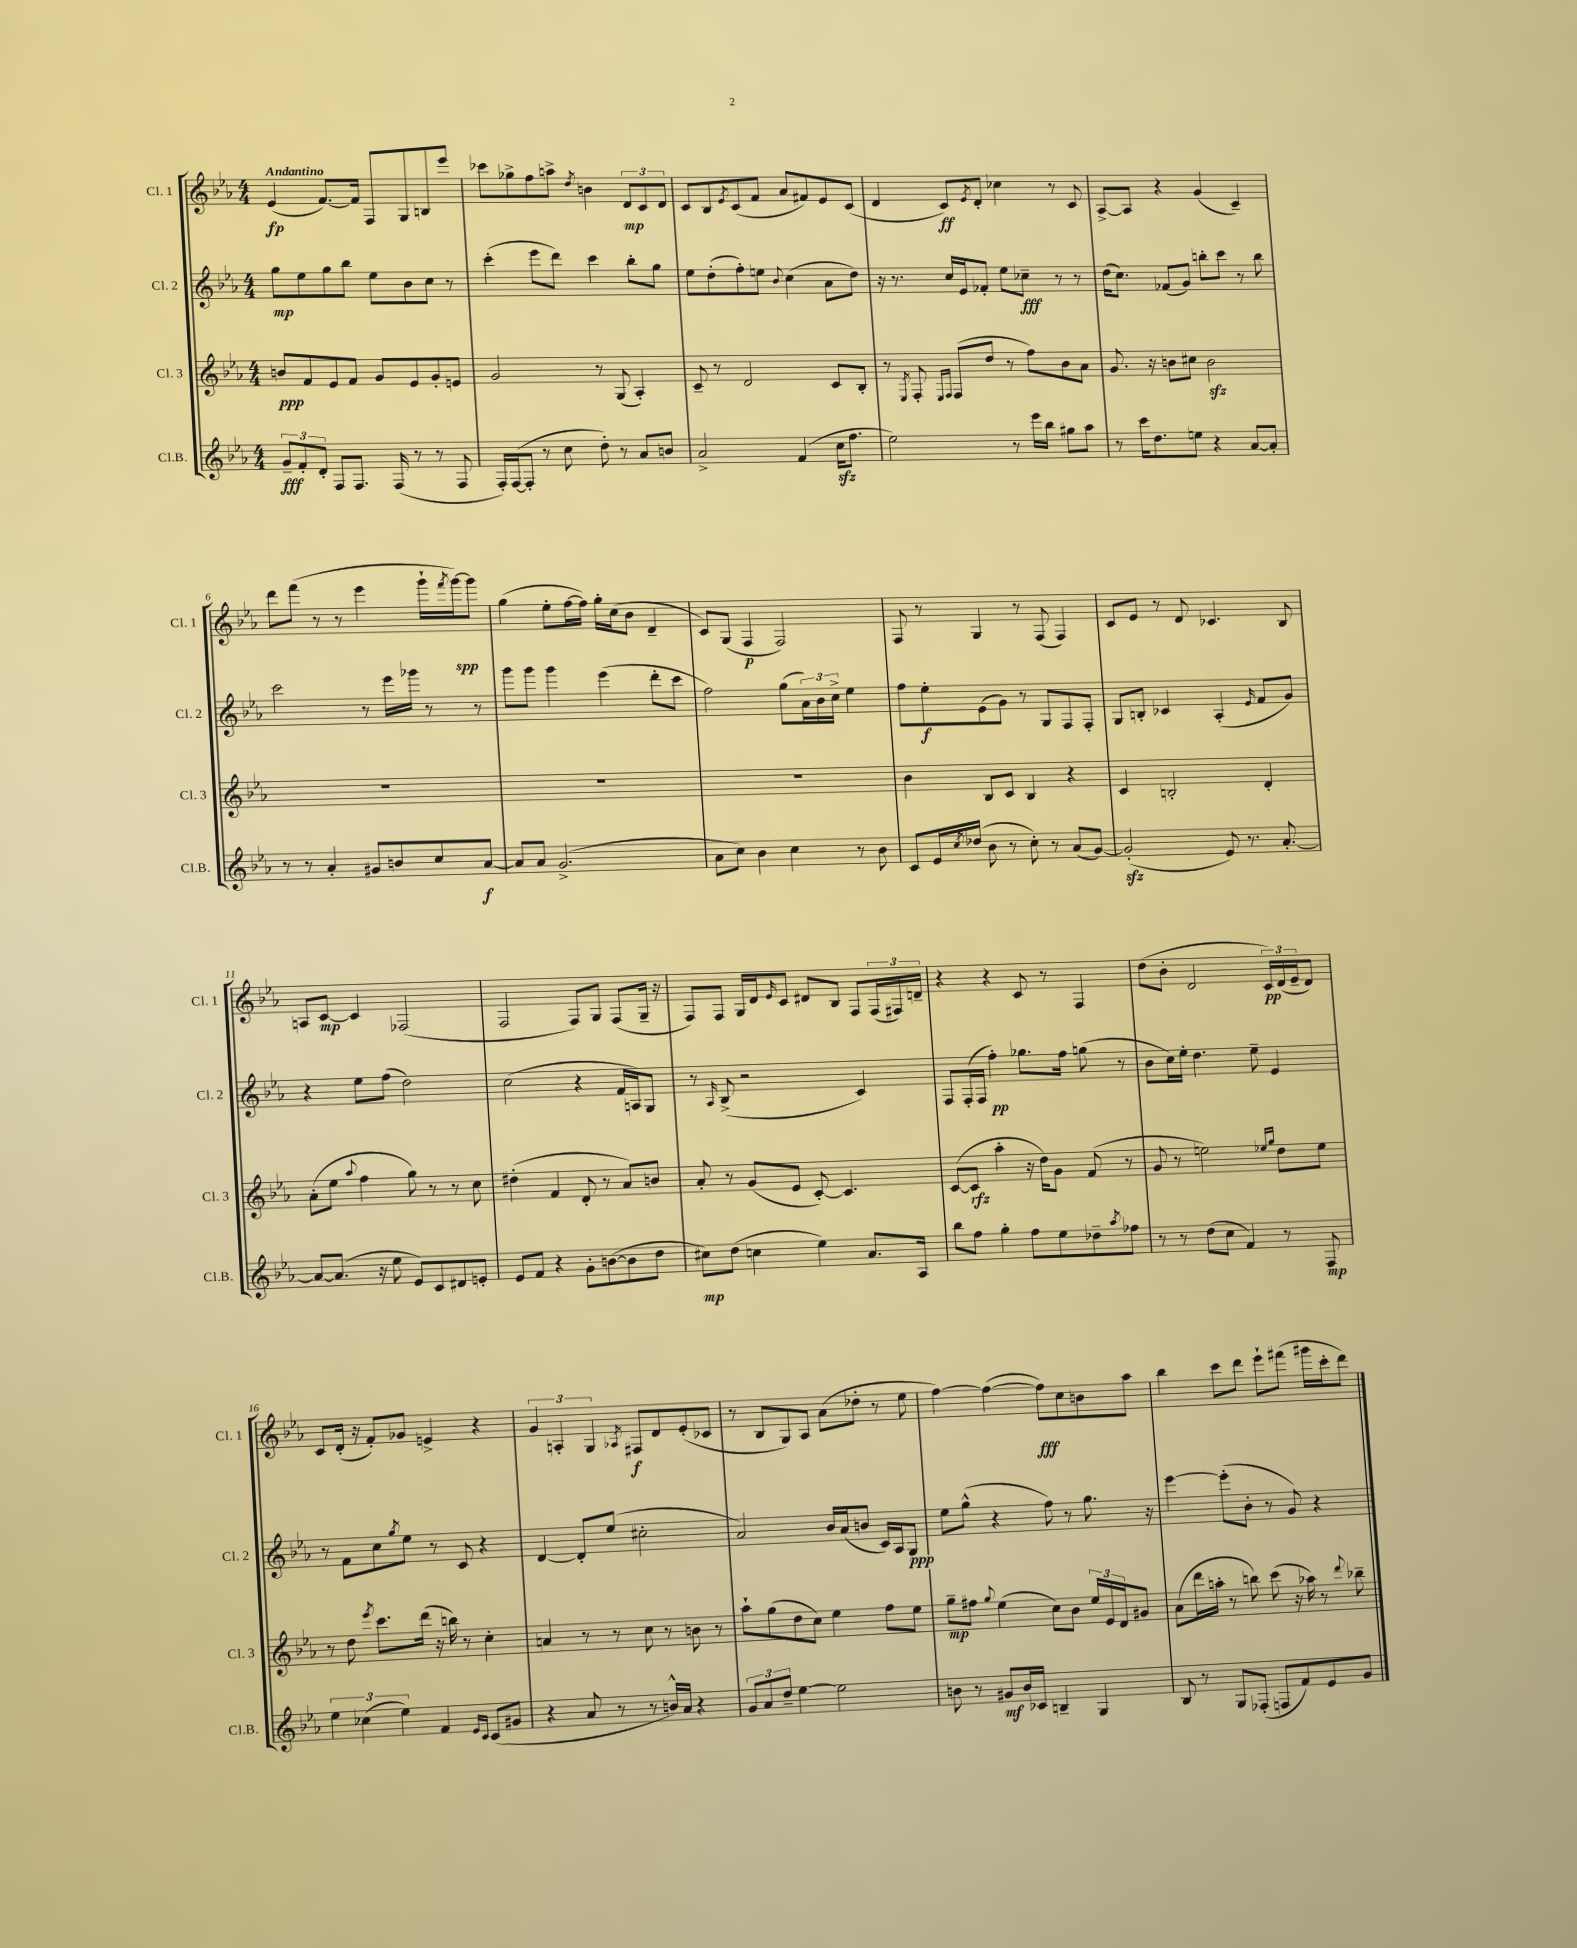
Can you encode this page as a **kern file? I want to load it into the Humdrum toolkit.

**kern	**dynam	**kern	**dynam	**kern	**dynam	**kern	**dynam
*part4	*part4	*part3	*part3	*part2	*part2	*part1	*part1
*staff4	*staff4	*staff3	*staff3	*staff2	*staff2	*staff1	*staff1
*I"Cl.B.	*	*I"Cl. 3	*	*I"Cl. 2	*	*I"Cl. 1	*
*I'Cl.B.	*	*I'Cl. 3	*	*I'Cl. 2	*	*I'Cl. 1	*
*clefG2	*	*clefG2	*	*clefG2	*	*clefG2	*
*k[b-e-a-]	*	*k[b-e-a-]	*	*k[b-e-a-]	*	*k[b-e-a-]	*
*M4/4	*	*M4/4	*	*M4/4	*	*M4/4	*
=1	=1	=1	=1	=1	=1	=1	=1
!	!	!	!	!	!	!LO:TX:a:B:t=Andantino	!
12g~/L	fff	8bn/L	ppp	8gg\L	mp	(4e-/	fp
12f'/	.	.	.	.	.	.	.
.	.	8f/	.	8ee-\	.	.	.
12d'/J	.	.	.	.	.	.	.
8F/L	.	8e-/	.	8gg\	.	[8.f/L)	.
8.F/J	.	8f/J	.	8bb-\J	.	.	.
.	.	.	.	.	.	16f/Jk]	.
.	.	8g/L	.	8ee-\L	.	8F/L	.
(16F/	.	.	.	.	.	.	.
8r	.	8e-/	.	8b-\	.	8G/	.
8r	.	8g'/	.	8cc\J	.	8Bn/	.
8F/	.	8en/J	.	8r	.	8eee-/J	.
=2	=2	=2	=2	=2	=2	=2	=2
16F'/LL)	.	2g/	.	(4ccc'\	.	8ccc-X\L	.
([16F/J	.	.	.	.	.	.	.
8F'/J]	.	.	.	.	.	8gg-X^\	.
8r	.	.	.	8eee-\L	.	8ff\	.
8cc\	.	.	.	8ddd\J)	.	8aan^\J	.
.	.	.	.	.	.	8qdd/	.
8dd'\)	.	8r	.	4ccc\	.	4bn\	.
8r	.	(8G/	.	.	.	.	.
8a-/L	.	4A-'/)	.	8bb-'\L	.	12d/L	mp
.	.	.	.	.	.	12c/	.
8bn/J	.	.	.	8gg\J	.	.	.
.	.	.	.	.	.	12d/J	.
=3	=3	=3	=3	=3	=3	=3	=3
2a-^/	.	8c~/	.	8ee-\L	.	8c/L	.
.	.	8r	.	(8dd'\	.	8B-/	.
.	.	.	.	.	.	8qe-/	.
.	.	2d/	.	8ff'\)	.	(8c/	.
.	.	.	.	8een\J	.	8f/J	.
.	.	.	.	8qqb-/	.	.	.
(4f/	.	.	.	(4cc\	.	8a-/L	.
.	.	.	.	.	.	8f#X/)	.
16cczz\KL	.	8c/L	.	8a-\L	.	8e-/	.
8.ff\J	.	.	.	.	.	.	.
.	.	8B-'/J	.	8dd\J)	.	(8c/J	.
=4	=4	=4	=4	=4	=4	=4	=4
2ee-\)	.	8r	.	16r	.	4d/	.
.	.	.	.	8.r	.	.	.
.	.	8qE-/	.	.	.	.	.
.	.	8F'/	.	.	.	.	.
.	.	16qqE-/LL	.	.	.	.	.
.	.	16qqF/JJ	.	.	.	.	.
.	.	(8F/L	.	16cc/LL	.	8c/L)	ff
.	.	.	.	16e-/J	.	.	.
.	.	.	.	.	.	8qe-/	.
.	.	8dd/J	.	8f-X'/J	.	8d'/J	.
8r	.	8r	.	8ee-\L	.	4cc-X\	.
16eee-\LL	.	8ff\L)	.	8cc-X~\J	fff	.	.
16bb-\JJ	.	.	.	.	.	.	.
8gg#X\L	.	8b-\	.	8r	.	8r	.
8aa-\J	.	8a-\J	.	8r	.	8c/	.
=5	=5	=5	=5	=5	=5	=5	=5
8r	.	8.g/	.	(16dd\KL	.	[8A-^/L	.
.	.	.	.	8.cc\J)	.	.	.
16ccc\KL	.	.	.	.	.	8A-/J]	.
8.dd\	.	16r	.	.	.	.	.
.	.	8bn\L	.	(8f-X/L	.	4r	.
8een\J	.	8cc#X\J	.	8g/J)	.	.	.
4r	.	2bzz\	.	8bbn'\L	.	(4g/	.
.	.	.	.	8ccc\J	.	.	.
[8a-/L	.	.	.	8r	.	4c~/)	.
8a-'/J]	.	.	.	8bb\	.	.	.
!!LO:LB:g=z
=6	=6	=6	=6	=6	=6	=6	=6
8r	.	1r	.	2ccc\	.	8ddd\L	.
8r	.	.	.	.	.	(8fff\J	.
4a-'/	.	.	.	.	.	8r	.
.	.	.	.	.	.	8r	.
8g#X/L	.	.	.	8r	.	4eee-\	.
8bn/	.	.	.	16eee-\LL	.	.	.
.	.	.	.	16ggg-X\JJ	.	.	.
8cc/	.	.	.	8r	.	16ggg`\LL	.
.	.	.	.	.	.	8qfff/	.
.	.	.	.	.	.	[16ggg\J)	spp
[8a-/J	f	.	.	8r	.	8ggg\J]	.
=7	=7	=7	=7	=7	=7	=7	=7
8a-/L]	.	1r	.	8ggg\L	.	(4gg\	.
8a-/J	.	.	.	8ggg\J	.	.	.
(2.g^/	.	.	.	4ggg\	.	8ee-'\L	.
.	.	.	.	.	.	[16ff\L	.
.	.	.	.	.	.	16ff\JJ])	.
.	.	.	.	(4eee-\	.	16gg'\LL	.
.	.	.	.	.	.	(16cc\J	.
.	.	.	.	.	.	8b-\J	.
.	.	.	.	8ddd'\L	.	4d~/	.
.	.	.	.	8ccc\J	.	.	.
=8	=8	=8	=8	=8	=8	=8	=8
8a-\L	.	1r	.	2ff\)	.	8c/L)	.
8cc\J)	.	.	.	.	.	(8G/J	.
4b-\	.	.	.	.	.	4F/	p
4cc\	.	.	.	(8gg\L	.	2F/)	.
.	.	.	.	24a-\L)	.	.	.
.	.	.	.	24b-\	.	.	.
.	.	.	.	24cc^\JJ	.	.	.
8r	.	.	.	4ee-\	.	.	.
8b-\	.	.	.	.	.	.	.
=9	=9	=9	=9	=9	=9	=9	=9
8c/L	.	4b-\	.	8ff\L	.	8F/	.
16e-/L	.	.	.	8ee-'\	f	8r	.
8qcc/	.	.	.	.	.	.	.
(16dd-X/JJ	.	.	.	.	.	.	.
8b-\	.	8B-/L	.	(8e-\	.	4G/	.
8r	.	8c/J	.	8g\J)	.	.	.
8cc'\)	.	4B-/	.	8r	.	8r	.
8r	.	.	.	8G/L	.	(8F/	.
(8a-/L	.	4r	.	8F/	.	4F/)	.
[8g/J)	.	.	.	8F'/J	.	.	.
=10	=10	=10	=10	=10	=10	=10	=10
(2gzz'/]	.	4c/	.	8G/L	.	8c/L	.
.	.	.	.	8Bn'/J	.	8e-/J	.
.	.	2Bn'/	.	4c-X/	.	8r	.
.	.	.	.	.	.	8d/	.
8e-/)	.	.	.	(4A-'/	.	4.c-X/	.
8.r	.	.	.	.	.	.	.
.	.	.	.	16qqe-/	.	.	.
.	.	4d'/	.	8f/L	.	.	.
[8.a-'/	.	.	.	.	.	.	.
.	.	.	.	8g/J)	.	8B-/	.
!!LO:LB:g=z
=11	=11	=11	=11	=11	=11	=11	=11
8a-/L_	.	(8a-'\L	.	4r	.	8An/L	.
(8.a-/J]	.	8ee-\J	.	.	.	[8c/J	mp
.	.	8qqaa-/	.	.	.	.	.
.	.	4ff\	.	8ee-\L	.	4c/]	.
16r	.	.	.	.	.	.	.
8ee-\	.	.	.	(8ff\J	.	.	.
8e-/L)	.	8gg\)	.	2dd\)	.	(2F-X/	.
8c/	.	8r	.	.	.	.	.
8d#X/	.	8r	.	.	.	.	.
8en'/J	.	8cc\	.	.	.	.	.
=12	=12	=12	=12	=12	=12	=12	=12
8e-/L	.	(4dd#X'\	.	(2cc\	.	2F/	.
8f/J	.	.	.	.	.	.	.
4r	.	4f/	.	.	.	.	.
8g'\L	.	8d'/	.	4r	.	8F/L)	.
([8bn\	.	8r	.	.	.	8G/J	.
8b\]	.	8a-/L)	.	16f/LL	.	(8F/L	.
.	.	.	.	16An/J)	.	.	.
8dd\J	.	8bn/J	.	8G/J	.	16G~/Jk	.
.	.	.	.	.	.	16r	.
=13	=13	=13	=13	=13	=13	=13	=13
8cc#X\L)	mp	8a-'/	.	8r	.	8F/L)	.
.	.	.	.	16qqA-/	.	.	.
(8dd\J	.	8r	.	(8B-^/	.	8F/J	.
4ccn\	.	(8g/L	.	2r	.	16G/LL	.
.	.	.	.	.	.	16d/J	.
.	.	.	.	.	.	16qqe-/	.
.	.	8e-/J	.	.	.	8c/J	.
4ee-\)	.	[8c'/)	.	.	.	8d#X/L	.
.	.	4.c/]	.	.	.	8B-/J	.
8.a-/L	.	.	.	4c/)	.	8F/L	.
.	.	.	.	.	.	(24F/L	.
.	.	.	.	.	.	24F#X/)	.
16A-/Jk	.	.	.	.	.	.	.
.	.	.	.	.	.	24dn~/JJ	.
=14	=14	=14	=14	=14	=14	=14	=14
8bb-\L	.	([8c/L	.	8F/L	.	4r	.
8ff\J	.	8c/J]	rfz	(16F'/L	.	.	.
.	.	.	.	16F/JJ	.	.	.
4gg'\	.	4aa-'\	.	4ff'\)	pp	4r	.
8ff\L	.	16r	.	8.gg-X\L	.	8c/	.
.	.	16dd\KL)	.	.	.	.	.
8ee-\	.	8g\J	.	.	.	8r	.
.	.	.	.	16ff\Jk	.	.	.
8dd-X~\	.	(8f/	.	(8ggn\	.	4F/	.
8qaa-/	.	.	.	.	.	.	.
8ff-X\J	.	8r	.	8r	.	.	.
=15	=15	=15	=15	=15	=15	=15	=15
8r	.	8g/	.	8b-\L	.	(8dd\L	.
8r	.	8r	.	16cc\L)	.	8b-'\J	.
.	.	.	.	16ee-'\JJ	.	.	.
(8dd\L	.	2een\)	.	4.dd\	.	2d/	.
8cc\J	.	.	.	.	.	.	.
4f/)	.	.	.	.	.	.	.
.	.	.	.	8ee-~\	.	.	.
.	.	16qqee-X/LL	.	.	.	.	.
.	.	16qqgg/JJ	.	.	.	.	.
8r	.	8dd\L	.	4e-/	.	24c/LL)	pp
.	.	.	.	.	.	(24d/	.
.	.	.	.	.	.	24e-~/J	.
8F/	mp	8ee-\J	.	.	.	8d/J)	.
!!LO:LB:g=z
=16	=16	=16	=16	=16	=16	=16	=16
6ee-\	.	8r	.	8r	.	8c/L	.
.	.	8dd\	.	8f\L	.	(16d'/Jk	.
(6cc-X\	.	.	.	.	.	.	.
.	.	.	.	.	.	16r	.
.	.	8qeee-/	.	.	.	.	.
.	.	8.ccc\L	.	8cc\	.	8f'/L)	.
6ee-\)	.	.	.	.	.	.	.
.	.	.	.	8qgg/	.	.	.
.	.	.	.	8ee-\J	.	8g-X/J	.
.	.	(16ddd\Jk	.	.	.	.	.
4f/	.	16r	.	8r	.	4en^/	.
.	.	16bbn\)	.	.	.	.	.
.	.	8r	.	8c/	.	.	.
16qqe-/LL	.	.	.	.	.	.	.
16qqc/JJ	.	.	.	.	.	.	.
(8c/L	.	4cc'\	.	4r	.	4r	.
8g#X/J	.	.	.	.	.	.	.
=17	=17	=17	=17	=17	=17	=17	=17
4r	.	4an/	.	[4d/	.	6g/	.
.	.	.	.	.	.	6An'/	.
8a-/	.	8r	.	8d'/L]	.	.	.
.	.	.	.	.	.	6G/	.
8r	.	8r	.	(8ee-/J	.	.	.
.	.	.	.	.	.	8qA-X/	.
8r	.	8cc\	.	2cc#X'\	.	8F#X/L	f
16bn^^/LL)	.	8r	.	.	.	8d/	.
16a-/JJ	.	.	.	.	.	.	.
4r	.	8bn\	.	.	.	(8e-'/	.
.	.	8r	.	.	.	8c-X/J	.
=18	=18	=18	=18	=18	=18	=18	=18
12g/L	.	8aa-`\L	.	2a-/)	.	8r	.
12a-/	.	.	.	.	.	.	.
.	.	(8gg\	.	.	.	8B-/L	.
12dd~/J	.	.	.	.	.	.	.
[4ee-\	.	8dd\	.	.	.	8G/)	.
.	.	8cc\J)	.	.	.	8A-/J	.
2ee-\]	.	4ee-\	.	16b-/LL	.	(8a-\L	.
.	.	.	.	(16a-/J	.	.	.
.	.	.	.	8bn/J	.	8dd-X'\J	.
.	.	8ff\L	.	16c/LL)	.	8r	.
.	.	.	.	16A-/J	.	.	.
.	.	8ee-\J	.	8G/J	ppp	8ee-\	.
=19	=19	=19	=19	=19	=19	=19	=19
8bn\	.	8gg~\L	mp	8ee-\L	.	[4ff\)	.
8r	.	8ff#X\J	.	(8gg^^\J	.	.	.
.	.	8qqgg/	.	.	.	.	.
8g#X/L	mf	(4ee-\	.	4r	.	(4ff\_	.
16b/L	.	.	.	.	.	.	.
16c-X/JJ	.	.	.	.	.	.	.
4Bn~/	.	8cc\L)	.	8ff\)	.	8ff\L])	fff
.	.	8b-\J	.	8r	.	8cc\	.
4G/	.	24ee-/LL	.	8.gg\	.	8bn\	.
.	.	24e-/	.	.	.	.	.
.	.	24d/J	.	.	.	.	.
.	.	8g#X/J	.	.	.	8aa-\J	.
.	.	.	.	16r	.	.	.
=20	=20	=20	=20	=20	=20	=20	=20
8B-/	.	(8a-\L	.	[4eee-\	.	4bb-\	.
8r	.	16ddd\L	.	.	.	.	.
.	.	16aan'\JJ	.	.	.	.	.
8G/L	.	8r	.	(8eee-'\L]	.	8ccc\L	.
(8F-X'/J	.	8bbn\)	.	8b-'\J	.	8ddd\J	.
8Fn/L	.	(8ccc\	.	8r	.	8eee-`\L	.
8f/)	.	16r	.	8g/)	.	(8fff#X\J	.
.	.	16aa-X\)	.	.	.	.	.
8e-/	.	8r	.	4r	.	16ggg#X\LL	.
.	.	.	.	.	.	16ccc'\J	.
.	.	8qqddd/	.	.	.	.	.
8g/J	.	8bb-X~\	.	.	.	8ddd\J)	.
==	==	==	==	==	==	==	==
*-	*-	*-	*-	*-	*-	*-	*-
